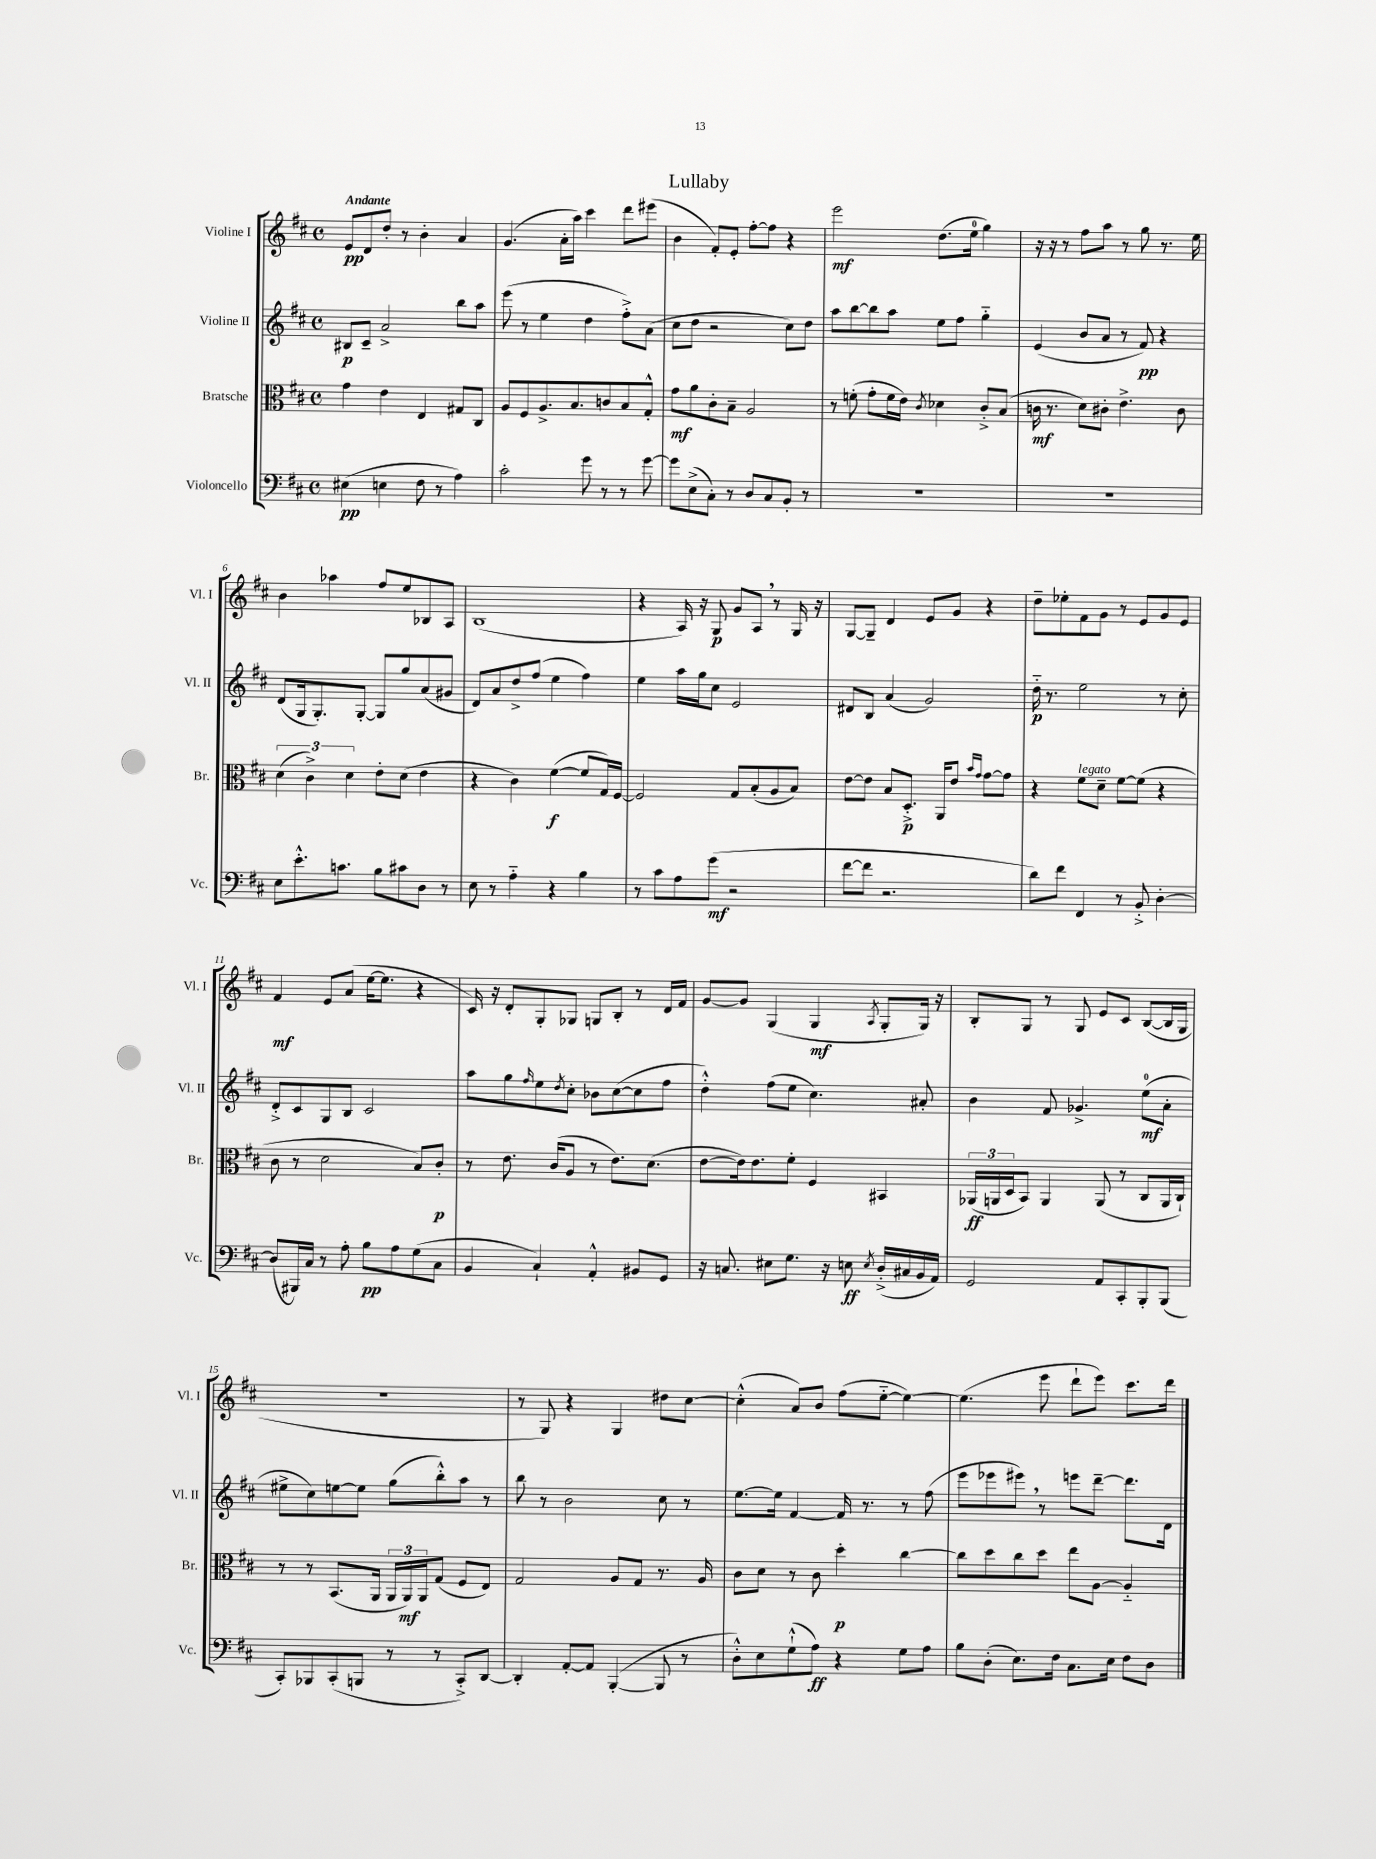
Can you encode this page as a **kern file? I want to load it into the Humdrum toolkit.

**kern	**dynam	**kern	**dynam	**kern	**dynam	**kern	**dynam
*part4	*part4	*part3	*part3	*part2	*part2	*part1	*part1
*staff4	*staff4	*staff3	*staff3	*staff2	*staff2	*staff1	*staff1
*I"Violoncello	*	*I"Bratsche	*	*I"Violine II	*	*I"Violine I	*
*I'Vc.	*	*I'Br.	*	*I'Vl. II	*	*I'Vl. I	*
*clefF4	*	*clefC3	*	*clefG2	*	*clefG2	*
*k[f#c#]	*	*k[f#c#]	*	*k[f#c#]	*	*k[f#c#]	*
*M4/4	*	*M4/4	*	*M4/4	*	*M4/4	*
*met(c)	*	*met(c)	*	*met(c)	*	*met(c)	*
=1	=1	=1	=1	=1	=1	=1	=1
!	!	!	!	!	!	!LO:TX:a:B:t=Andante	!
(4E#X\	pp	4g\	.	8B#X/L	p	8e/L	pp
.	.	.	.	8c#~/J	.	8d/	.
4En\	.	4e\	.	2a^/	.	8dd'/J	.
.	.	.	.	.	.	8r	.
8F#\	.	4E/	.	.	.	4b'\	.
8r	.	.	.	.	.	.	.
4A\)	.	8G#X/L	.	8bb\L	.	4a/	.
.	.	8C#/J	.	8aa\J	.	.	.
=2	=2	=2	=2	=2	=2	=2	=2
2c#'\	.	8A/L	.	(8eee\	.	(4.g/	.
.	.	8F#/	.	8r	.	.	.
.	.	8.A^/	.	4ee\	.	.	.
.	.	.	.	.	.	16a'\LL	.
.	.	8.B/	.	.	.	16aa\JJ)	.
8g\	.	.	.	4dd\	.	4ccc#\	.
8r	.	8cn/	.	.	.	.	.
8r	.	8B/	.	8ff#'^\L)	.	8ddd\L	.
[8g\	.	8G'^^/J	.	(8a\J	.	(8eee#X\J	.
=3	=3	=3	=3	=3	=3	=3	=3
8g\L]	.	8g\L	mf	8cc#\L	.	4b\	.
(8E^\	.	8a\	.	8dd\J	.	.	.
8C#'\J)	.	8c#'\	.	2r	.	8f#'/L)	.
8r	.	8B~\J	.	.	.	8e'/J	.
8D/L	.	2A/	.	.	.	[8ff#'\L	.
8C#/	.	.	.	.	.	8ff#\J]	.
8BB'/J	.	.	.	8cc#\L)	.	4r	.
8r	.	.	.	8dd\J	.	.	.
=4	=4	=4	=4	=4	=4	=4	=4
1r	.	8r	.	8aa\L	.	2eee\	mf
.	.	(8fn'\	.	[8bb\	.	.	.
.	.	8g'\L	.	8bb\]	.	.	.
.	.	16f\L	.	8aa\J	.	.	.
.	.	16e\JJ)	.	.	.	.	.
.	.	8qc#/	.	.	.	.	.
.	.	4d-X\	.	8ee\L	.	(8.dd\L	.
.	.	.	.	8ff#\J	.	.	.
.	.	.	.	.	.	16ee\Jk	.
.	.	8c#'^/L	.	4gg\	.	4gg\)	.
.	.	(8B/J	.	.	.	.	.
=5	=5	=5	=5	=5	=5	=5	=5
1r	.	16cn\	mf	(4e/	.	16r	.
.	.	8.r	.	.	.	16r	.
.	.	.	.	.	.	8r	.
.	.	8d\L)	.	8b/L	.	8ff#\L	.
.	.	8c#X'\J	.	8a/J	.	8aa\J	.
.	.	4.e^\	.	8r	.	8r	.
.	.	.	.	8f#/)	pp	8gg\	.
.	.	.	.	4r	.	8.r	.
.	.	8c#\	.	.	.	.	.
.	.	.	.	.	.	16ee\	.
!!LO:LB:g=z
=6	=6	=6	=6	=6	=6	=6	=6
8E\L	.	(6d\	.	(8d/L	.	4b\	.
8.e'^^\	.	.	.	16G/k	.	.	.
.	.	6c#^\)	.	.	.	.	.
.	.	.	.	8.G'/)	.	.	.
.	.	.	.	.	.	4aa-X\	.
8.cn\J	.	.	.	.	.	.	.
.	.	6d\	.	.	.	.	.
.	.	.	.	[8G'/J	.	.	.
8B\L	.	8e'\L	.	8G/L]	.	8ff#/L	.
8c#X\	.	(8d\J	.	8gg/	.	8ee/	.
8D\J	.	4e\	.	(8a/	.	8B-X/	.
8r	.	.	.	8g#X/J	.	8A/J	.
=7	=7	=7	=7	=7	=7	=7	=7
8E\	.	4r	.	8d/L)	.	(1B	.
8r	.	.	.	8a/	.	.	.
4A\	.	4c#\)	.	8dd^/	.	.	.
.	.	.	.	(8ff#/J	.	.	.
4r	.	([4f#\	f	4ee\	.	.	.
4B\	.	8f#/L]	.	4ff#\)	.	.	.
.	.	16G/L)	.	.	.	.	.
.	.	[16F#/JJ	.	.	.	.	.
=8	=8	=8	=8	=8	=8	=8	=8
8r	.	2F#/]	.	4ee\	.	4r	.
8c#\L	.	.	.	.	.	.	.
8A\	.	.	.	16aa\LL	.	16A/)	.
.	.	.	.	16gg\J	.	16r	.
(8g\J	mf	.	.	8cc#\J	.	8G/	p
2r	.	8G/L	.	2e/	.	8g/L	.
.	.	(8B'/	.	.	.	8A,/J	.
.	.	8A/	.	.	.	8r	.
.	.	8B/J)	.	.	.	16G/	.
.	.	.	.	.	.	16r	.
=9	=9	=9	=9	=9	=9	=9	=9
[8f#\L	.	[8e\L	.	8d#X/L	.	[8G/L	.
8f#\J]	.	8e\J]	.	8B/J	.	8G~/J]	.
2.r	.	8B/L	.	(4a/	.	4d/	.
.	.	8.D'^/J	p	.	.	.	.
.	.	.	.	2g/)	.	8e/L	.
.	.	16AA/KL	.	.	.	.	.
.	.	8e/J	.	.	.	8g/J	.
.	.	16qqb/LL	.	.	.	.	.
.	.	16qqg/JJ	.	.	.	.	.
.	.	[8g\L	.	.	.	4r	.
.	.	8g\J]	.	.	.	.	.
=10	=10	=10	=10	=10	=10	=10	=10
8d\L)	.	4r	.	16dd\	p	8dd~\L	.
.	.	.	.	8.r	.	.	.
8f#\J	.	.	.	.	.	8ee-X'\	.
!	!	!LO:TX:a:i:t=legato	!	!	!	!	!
4FF#/	.	8f#\L	.	2ee\	.	8f#\	.
.	.	8d~\J	.	.	.	8g\J	.
8r	.	[8f#\L	.	.	.	8r	.
8BB'^/	.	(8f#\J]	.	.	.	8e/L	.
[4D'\	.	4r	.	8r	.	8g/	.
.	.	.	.	8cc#'\	.	8e/J	.
!!LO:LB:g=z
=11	=11	=11	=11	=11	=11	=11	=11
(8D/L]	.	8c#\	.	8d'^/L	.	4f#/	mf
16BBB#X/L)	.	8r	.	8c#/	.	.	.
16C#/JJ	.	.	.	.	.	.	.
8r	.	2d\	.	8G/	.	8e/L	.
8A'\	.	.	.	8B/J	.	(8a/J	.
8B\L	pp	.	.	2c#/	.	[16ee\KL	.
.	.	.	.	.	.	8.ee\J]	.
8A\	.	.	.	.	.	.	.
(8G\	.	8B/L)	.	.	.	4r	.
8C#\J	.	8c#'/J	p	.	.	.	.
=12	=12	=12	=12	=12	=12	=12	=12
4BB/	.	8r	.	8aa\L	.	16c#/)	.
.	.	.	.	.	.	16r	.
.	.	8.e\	.	8gg\	.	8d'/L	.
.	.	.	.	16qqff#/	.	.	.
4C#`/)	.	.	.	8ee\	.	8G'/	.
.	.	(16c#/KL	.	.	.	.	.
.	.	.	.	8qdd/	.	.	.
.	.	8A/J	.	8cc#'\J	.	8G-X/J	.
4AA'^^/	.	8r	.	8b-X\L	.	8Gn/L	.
.	.	8.e\L)	.	([8cc#\	.	8B'/J	.
8BB#X/L	.	.	.	8cc#\]	.	8r	.
.	.	(8.d\J	.	.	.	.	.
8GG/J	.	.	.	8ff#\J	.	16d/LL	.
.	.	.	.	.	.	16f#/JJ	.
=13	=13	=13	=13	=13	=13	=13	=13
16r	.	[8e\L	.	4dd'^^\)	.	[8g/L	.
8.Cn/	.	.	.	.	.	.	.
.	.	16e\k])	.	.	.	8g/J]	.
.	.	8.e\	.	.	.	.	.
8E#X\L	.	.	.	(8ff#\L	.	(4G/	.
8.G\J	.	8f#'\J	.	8ee\J	.	.	.
.	.	4F#/	.	4.cc#\)	.	4G/	mf
16r	.	.	.	.	.	.	.
8En\	ff	.	.	.	.	.	.
8qE/	.	.	.	.	.	8qA/	.
(16D'^/LL	.	4BB#X/	.	.	.	8G'/L	.
16C#X/	.	.	.	.	.	.	.
16BB/	.	.	.	8a#X'/	.	16G/Jk)	.
16AA/JJ)	.	.	.	.	.	16r	.
=14	=14	=14	=14	=14	=14	=14	=14
2GG/	.	(24AA-X/LL	ff	4b\	.	8B'/L	.
.	.	24AAn/	.	.	.	.	.
.	.	24D/J	.	.	.	.	.
.	.	8BB/J)	.	.	.	8G/J	.
.	.	4AA/	.	8f#/	.	8r	.
.	.	.	.	4.g-X^/	.	8G/	.
8AA/L	.	(8AA/	.	.	.	8e/L	.
8CC#'/	.	8r	.	.	.	8c#/J	.
8BBB'/	.	8C#/L	.	(8ee\L	mf	([8B/L	.
(8BBB/J	.	16AA/L	.	8a'\J	.	16B/L]	.
.	.	16C#`/JJ)	.	.	.	16G/JJ	.
!!LO:LB:g=z
=15	=15	=15	=15	=15	=15	=15	=15
8CC#'/L)	.	8r	.	8ee#X^\L	.	1r	.
8BBB-X/	.	8r	.	8cc#\)	.	.	.
(8CC#'/	.	(8.BB/L	.	[8een\	.	.	.
8BBBn/J	.	.	.	8ee\J]	.	.	.
.	.	16AA/Jk	.	.	.	.	.
8r	.	24AA/LL	.	(8gg\L	.	.	.
.	.	24AA/)	mf	.	.	.	.
.	.	24AA/J	.	.	.	.	.
8r	.	(8G/J	.	8bb'^^\)	.	.	.
8CC#'^/L)	.	8F#/L	.	8aa\J	.	.	.
[8DD/J	.	8E/J)	.	8r	.	.	.
=16	=16	=16	=16	=16	=16	=16	=16
4DD'/]	.	2G/	.	8bb\	.	8r	.
.	.	.	.	8r	.	8G/)	.
[8AA'/L	.	.	.	2b\	.	4r	.
8AA/J]	.	.	.	.	.	.	.
([4BBB'/	.	8A/L	.	.	.	4G/	.
.	.	8G/J	.	.	.	.	.
8BBB/]	.	8.r	.	8cc#\	.	8dd#X\L	.
8r	.	.	.	8r	.	[8cc#\J	.
.	.	16A/	.	.	.	.	.
=17	=17	=17	=17	=17	=17	=17	=17
8D'^^\L)	.	8c#\L	.	[8.ee\L	.	(4cc#'^^\]	.
8E\	.	8d\J	.	.	.	.	.
.	.	.	.	16ee\Jk]	.	.	.
(8G`^^\	.	8r	.	[4f#/	.	8a/L)	.
8A\J)	ff	8c#\	.	.	.	8b/J	.
4r	.	4dd'\	p	16f#/]	.	(8ff#\L	.
.	.	.	.	8.r	.	.	.
.	.	.	.	.	.	[8ee\J	.
8G\L	.	[4cc#\	.	8r	.	4ee\_)	.
8A\J	.	.	.	(8ff#\	.	.	.
=18	=18	=18	=18	=18	=18	=18	=18
8B\L	.	8cc#\L]	.	8eee\L	.	(4.ee\]	.
(8D'\J	.	8dd\	.	8eee-X\	.	.	.
8.E\L)	.	8cc#\	.	8eee#X,\J)	.	.	.
.	.	8dd\J	.	8r	.	8eee\	.
16F#\Jk	.	.	.	.	.	.	.
8.C#\L	.	8ee\L	.	8eeen\L	.	8ddd`\L	.
.	.	[8A\J	.	[8ddd~\J	.	8eee\J)	.
16E\Jk	.	.	.	.	.	.	.
8F#\L	.	4A/]	.	8.ddd\L]	.	8.ccc#\L	.
8D\J	.	.	.	.	.	.	.
.	.	.	.	16d\Jk	.	16ddd\Jk	.
==	==	==	==	==	==	==	==
*-	*-	*-	*-	*-	*-	*-	*-
